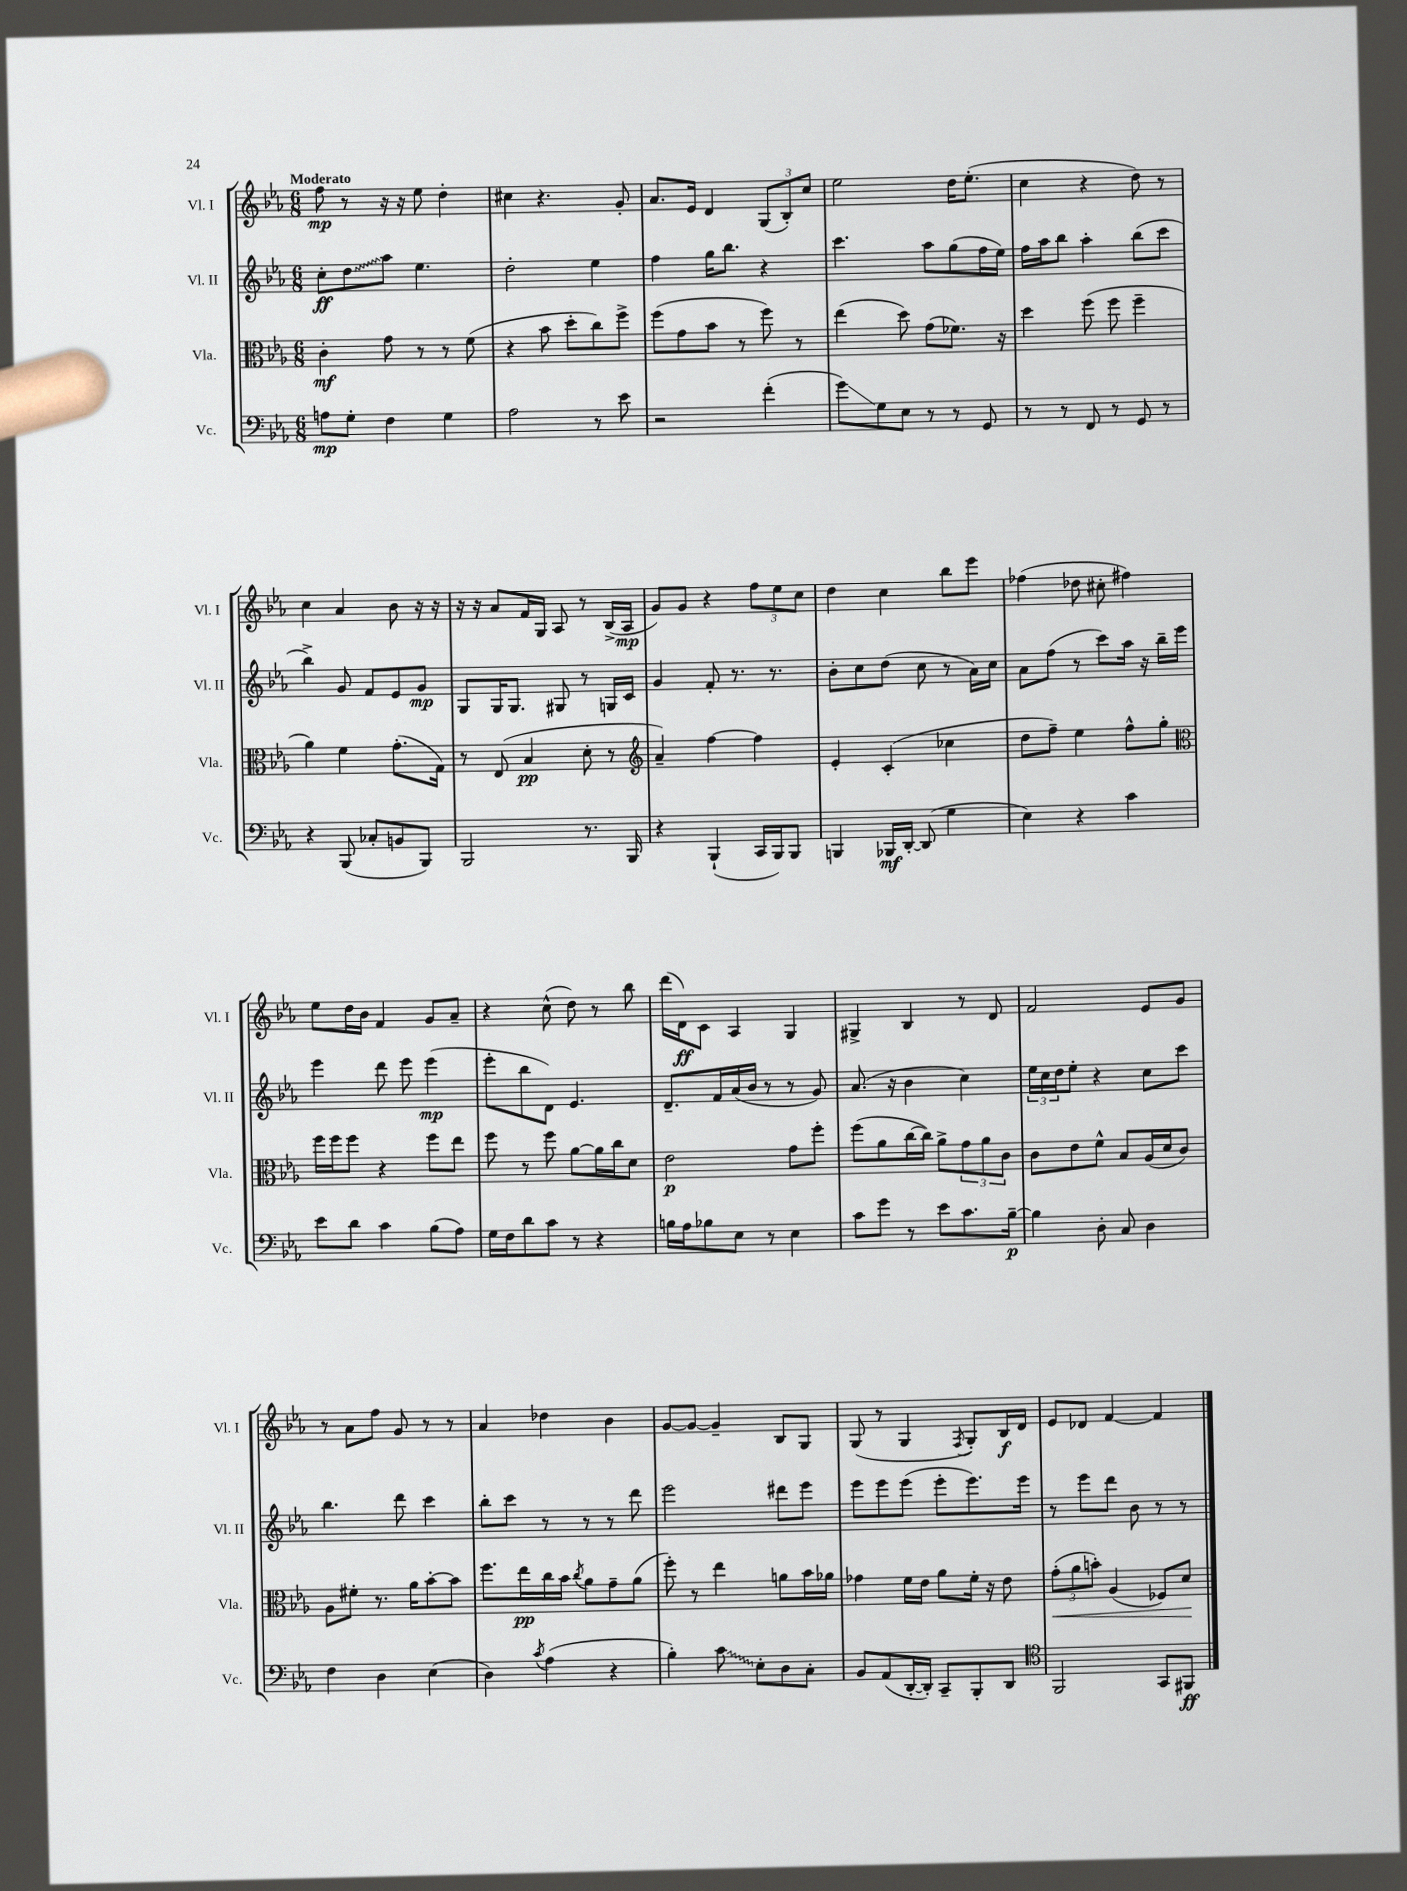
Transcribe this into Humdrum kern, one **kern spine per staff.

**kern	**kern	**kern	**kern
*staff4	*staff3	*staff2	*staff1
*clefF4	*clefC3	*clefG2	*clefG2
*k[b-e-a-]	*k[b-e-a-]	*k[b-e-a-]	*k[b-e-a-]
*M6/8	*M6/8	*M6/8	*M6/8
8A	4c'	8cc'	8ff
8G'	.	8dd	8r
4F	8g	8aa-	16r
.	.	.	16r
.	8r	4.ee-	8ee-
4G	8r	.	4dd'
.	(8f	.	.
=	=	=	=
2A-	4r	2dd'	4cc#
.	8b-	.	4.r
.	8dd'	.	.
8r	8cc)	4ee-	.
8e-	8ff^	.	8g'
=	=	=	=
2r	(8ff	4ff	8.a-
.	8g	.	.
.	.	.	16e-
.	8b-	16gg	4d
.	.	8.bb-	.
.	8r	.	.
(4f'	8ff)	4r	(12G
.	.	.	12B-')
.	8r	.	.
.	.	.	12cc
=	=	=	=
8g)	(4ee-	4.ccc	2ee-
8G	.	.	.
8E-	8dd)	.	.
8r	(8g	8aa-	.
8r	8.f-)	(8gg	16dd
.	.	.	(8.ee-'
8GG	.	16ff	.
.	16r	16ee-)	.
=	=	=	=
8r	4dd	16ff	4cc
.	.	16aa-	.
8r	.	8bb-	.
8FF	(8ff	4aa-'	4r
8r	8ff	.	.
8GG	4ff~	(8bb-	8dd)
8r	.	8ccc	8r
=	=	=	=
4r	4a-)	4bb-^)	4cc
(8BBB-	4f	8g	4a-
8C-'	.	8f	.
8BB	(8.g'	8e-	8b-
8BBB-)	.	8g	16r
.	16G)	.	16r
=	=	=	=
2BBB-	8r	8G	16r
.	.	.	16r
.	(8E-	16G	8a-
.	.	8.G	.
.	4B-	.	16f
.	.	.	16G
.	.	8G#	8A-
8.r	8d'	8r	8r
.	8r	16G	(16B-^
16BBB-	.	16c	16A-
=	=	=	=
*	*clefG2	*	*
4r	4a-~)	4g	8g)
.	.	.	8g
(4BBB-`	[4ff	8f'	4r
.	.	8.r	.
16CC	4ff]	.	12ff
16BBB-)	.	8.r	.
.	.	.	12ee-
8BBB-	.	.	.
.	.	.	12cc
=	=	=	=
4BBB	4e-'	8b-'	4dd
.	.	8cc	.
16BBB-	(4c'	(8dd	4cc
[16DD'	.	.	.
(8DD]	.	8cc	.
4G	4cc-	8r	8bb-
.	.	16a-)	8eee-
.	.	16cc	.
=	=	=	=
4E-)	8dd	8a-	(4ff-
.	8ff~)	(8ff	.
4r	4ee-	8r	8dd-
.	.	8ccc)	8cc#'
4c	8ff^^	16aa-	4ff#)
.	.	16r	.
.	8gg'	16bb-~	.
.	.	16eee-	.
=	=	=	=
*	*clefC3	*	*
8e-	16ff	4eee-	8ee-
.	16ff	.	.
8d	8ff	.	16dd
.	.	.	16b-
4c	4r	8ddd	4f
.	.	8eee-	.
(8B-	8ff	(4eee-	8g
8A-)	8ee-	.	8a-~
=	=	=	=
16G	8ff	8eee-'	4r
16F	.	.	.
8d	8r	8bb-	.
8c	8ff	8d)	(8cc^^
8r	[8a-	4.e-	8dd)
4r	16a-]	.	8r
.	16cc	.	.
.	8d	.	8bb-
=	=	=	=
16B	2e-	8.d~	(16ddd
16A-	.	.	16d)
8B-	.	.	8c
.	.	16f	.
8E-	.	(16a-	4A-
.	.	16b-	.
8r	.	8r	.
4E-	8g	8r	4G
.	8ff'	8g)	.
=	=	=	=
8c	(8ff	(8.a-	4G#^
8g	8a-	.	.
.	.	16r	.
8r	[16cc	4b-	4B-
.	16cc])	.	.
8e-	8a-^	.	.
8.c	12g	4cc)	8r
.	12a-	.	.
.	.	.	8d
.	12c	.	.
[16B-~	.	.	.
=	=	=	=
4B-]	8c	24ee-	2f
.	.	24cc	.
.	.	24dd	.
.	8e-	8ee-'	.
8D'	8f^^	4r	.
8C	8B-	.	.
4D	(16A-	8cc	8e-
.	16d	.	.
.	8c)	8ccc	8g
=	=	=	=
4F	8A-	4.bb-	8r
.	8f#'	.	8a-
4D	8.r	.	8ff
.	.	8ddd	8g
.	16a-	.	.
(4E-	[8b-'	4ccc	8r
.	8b-]	.	8r
=	=	=	=
4D)	8.ff	8bb-'	4a-
.	.	8ccc	.
.	16ee-	.	.
8qc	.	.	.
(4A-	16cc	8r	4dd-
.	16b-	.	.
.	8qcc	.	.
.	8a-	8r	.
4r	8g~	8r	4b-
.	(8a-	8ddd	.
=	=	=	=
4B-')	8ff')	2eee-	[8g
.	8r	.	8g_
8c	4ee-	.	4g~]
8E-'	.	.	.
8D	8a	8ddd#	8B-
8C'	16b-	8eee-	8G
.	16a-	.	.
=	=	=	=
8BB-	4g-	8eee-	(8G
(8AA-	.	8eee-	8r
[16DD'	16f	(8eee-	4G
16DD'])	16e-	.	.
8CC~	8a-	8eee-'	.
.	.	.	8qF
8BBB-'	16f'	8.eee-)	8G')
.	16r	.	.
8DD	8e-	.	16B-
.	.	16eee-	16d
=	=	=	=
*clefC4	*	*	*
2FF	(12g'	8r	8e-
.	12a-	.	.
.	.	8eee-	8d-
.	12b')	.	.
.	(4A-	8ddd	[4f
.	.	8b-	.
8GG	8F-)	8r	4f]
8FF#	8d	8r	.
==	==	==	==
*-	*-	*-	*-
